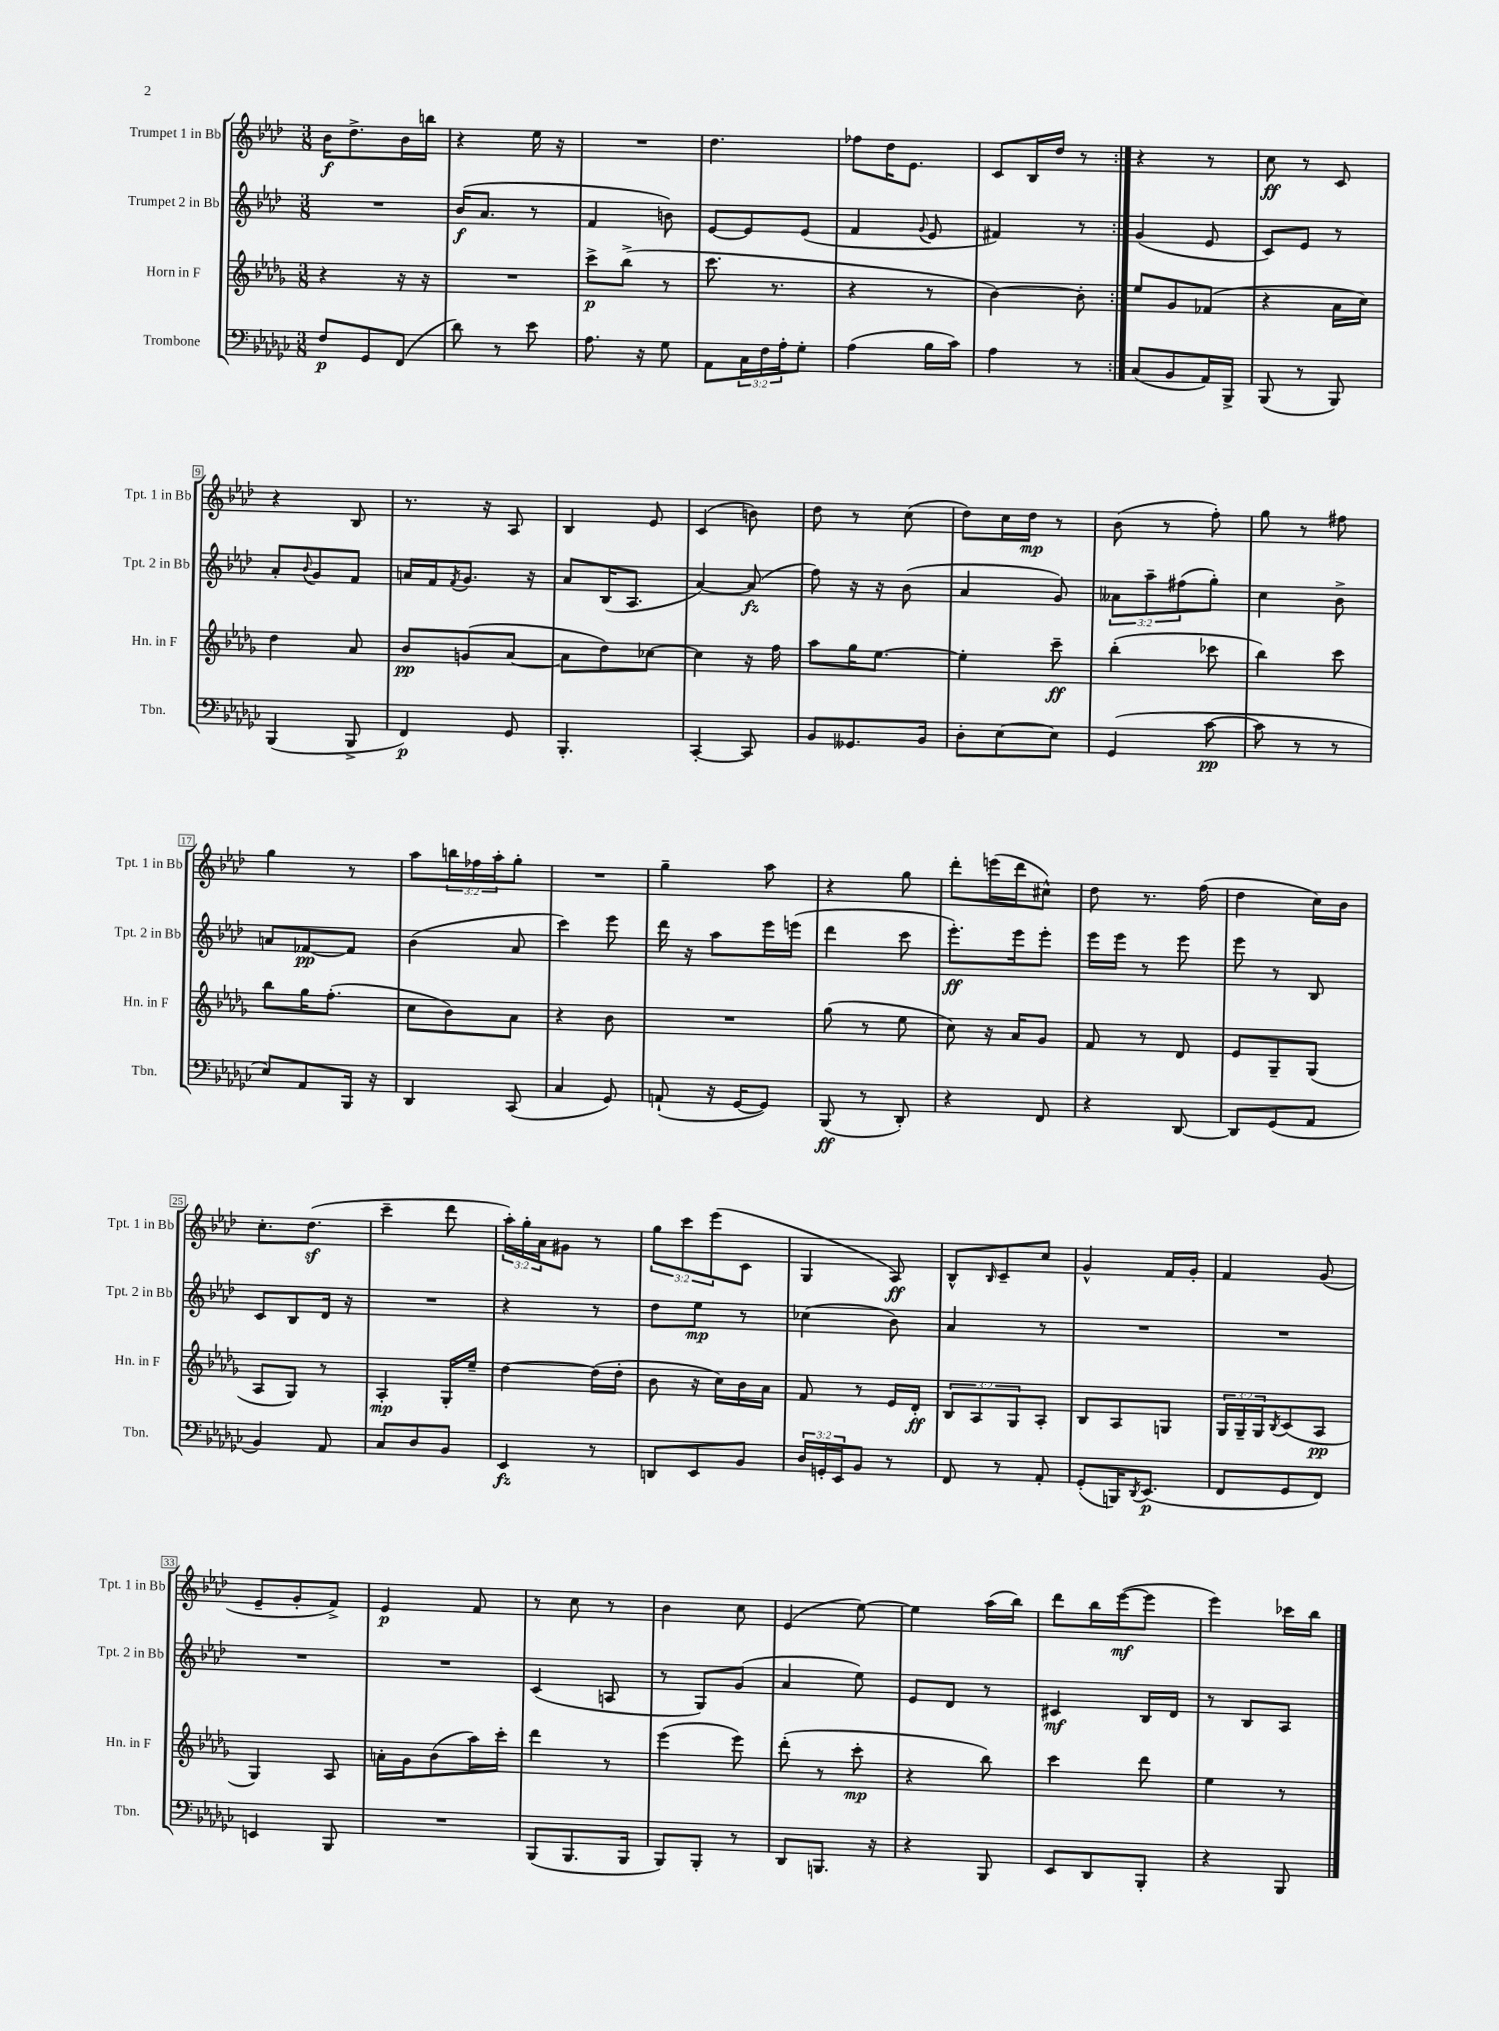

**kern	**dynam	**kern	**dynam	**kern	**dynam	**kern	**dynam
*part4	*part4	*part3	*part3	*part2	*part2	*part1	*part1
*staff4	*staff4	*staff3	*staff3	*staff2	*staff2	*staff1	*staff1
*I"Trombone	*	*I"Horn in F	*	*I"Trumpet 2 in Bb	*	*I"Trumpet 1 in Bb	*
*I'Tbn.	*	*I'Hn. in F	*	*I'Tpt. 2 in Bb	*	*I'Tpt. 1 in Bb	*
*clefF4	*	*clefG2	*	*clefG2	*	*clefG2	*
*k[b-e-a-d-g-c-]	*	*k[b-e-a-d-g-]	*	*k[b-e-a-d-]	*	*k[b-e-a-d-]	*
*M3/8	*	*M3/8	*	*M3/8	*	*M3/8	*
=1	=1	=1	=1	=1	=1	=1	=1
8F/L	p	4r	.	4.r	.	16b-\KL	f
.	.	.	.	.	.	8.dd-^\	.
8GG-/	.	.	.	.	.	.	.
(8FF/J	.	16r	.	.	.	16b-\L	.
.	.	16r	.	.	.	16bbn\JJ	.
=2	=2	=2	=2	=2	=2	=2	=2
8d-\)	.	4.r	.	(16b-/KL	f	4r	.
.	.	.	.	8.a-/J	.	.	.
8r	.	.	.	.	.	.	.
8e-\	.	.	.	8r	.	16ee-\	.
.	.	.	.	.	.	16r	.
=3	=3	=3	=3	=3	=3	=3	=3
8.A-\	.	8ccc^\L	p	4f/	.	4.r	.
.	.	(8bb-^\J	.	.	.	.	.
16r	.	.	.	.	.	.	.
8G-\	.	8r	.	8bn\)	.	.	.
=4	=4	=4	=4	=4	=4	=4	=4
8AA-\L	.	8.ccc\	.	[8e-/L	.	4.dd-\	.
24C-\L	.	.	.	8e-/]	.	.	.
24F\	.	.	.	.	.	.	.
.	.	8.r	.	.	.	.	.
24A-'\J	.	.	.	.	.	.	.
8G-'\J	.	.	.	(8e-/J	.	.	.
=5	=5	=5	=5	=5	=5	=5	=5
(4A-\	.	4r	.	4f/	.	8ff-X\L	.
.	.	.	.	.	.	16dd-\K	.
.	.	.	.	.	.	8.e-\J	.
.	.	.	.	8qqg/	.	.	.
16B-\LL	.	8r	.	8e-/	.	.	.
16c-\JJ)	.	.	.	.	.	.	.
=6	=6	=6	=6	=6	=6	=6	=6
4A-\	.	[4b-\)	.	4f#X/)	.	8c/L	.
.	.	.	.	.	.	16B-/L	.
.	.	.	.	.	.	16dd-/JJ	.
8r	.	8b-'\]	.	8r	.	8r	.
=7:|!	=7:|!	=7:|!	=7:|!	=7:|!	=7:|!	=7:|!	=7:|!
(8C-/L	.	8ee-/L	.	(4g/	.	4r	.
8BB-/	.	8g-/	.	.	.	.	.
16AA-/L)	.	(8f-X/J	.	8e-/	.	8r	.
16BBB-^/JJ	.	.	.	.	.	.	.
=8	=8	=8	=8	=8	=8	=8	=8
(8BBB-/	.	4r	.	8c/L)	.	8cc\	ff
8r	.	.	.	8e-/J	.	8r	.
8BBB-/)	.	16a-\LL	.	8r	.	8c/	.
.	.	16cc\JJ)	.	.	.	.	.
!!LO:LB:g=z
=9	=9	=9	=9	=9	=9	=9	=9
(4BBB-/	.	4dd-\	.	8a-'/L	.	4r	.
.	.	.	.	8qqb-/	.	.	.
.	.	.	.	8g/	.	.	.
8BBB-^/	.	8a-/	.	8f/J	.	8B-/	.
=10	=10	=10	=10	=10	=10	=10	=10
4FF/)	p	8b-/L	pp	16an/LL	.	8.r	.
.	.	.	.	16f/J	.	.	.
.	.	.	.	8qf/	.	.	.
.	.	(8gn/	.	8.g/J	.	.	.
.	.	.	.	.	.	16r	.
8GG-/	.	[8a-/J	.	.	.	8A-/	.
.	.	.	.	16r	.	.	.
=11	=11	=11	=11	=11	=11	=11	=11
4.BBB-'/	.	8a-\L]	.	8a-/L	.	4B-/	.
.	.	8dd-\)	.	(16B-/K	.	.	.
.	.	.	.	8.A-/J	.	.	.
.	.	[8cc-X\J	.	.	.	8e-/	.
=12	=12	=12	=12	=12	=12	=12	=12
[4CC-'/	.	4cc-\]	.	[4a-/)	.	(4c/	.
8CC-/]	.	16r	.	(8a-/]	fz	8bn\)	.
.	.	16ff\	.	.	.	.	.
=13	=13	=13	=13	=13	=13	=13	=13
8BB-/L	.	8aa-\L	.	8ff\)	.	8dd-\	.
8.GG--X/	.	16gg-\K	.	16r	.	8r	.
.	.	[8.ee-\J	.	16r	.	.	.
.	.	.	.	(8b-\	.	(8cc\	.
16BB-/Jk	.	.	.	.	.	.	.
=14	=14	=14	=14	=14	=14	=14	=14
8D-'\L	.	4ee-'\]	.	4a-/	.	8dd-\L)	.
[8E-\	.	.	.	.	.	16cc\L	.
.	.	.	.	.	.	16dd-\JJ	mp
8E-\J]	.	8ccc~\	ff	8g/)	.	8r	.
=15	=15	=15	=15	=15	=15	=15	=15
(4GG-/	.	(4bb-'\	.	12a--X\L	.	(8b-\	.
.	.	.	.	12aa-~\	.	.	.
.	.	.	.	.	.	8r	.
.	.	.	.	(12ff#X\	.	.	.
[8c-\	pp	8ccc-X\	.	8gg'\J)	.	8ff'\)	.
=16	=16	=16	=16	=16	=16	=16	=16
8c-\]	.	4bb-\)	.	4cc\	.	8gg\	.
8r	.	.	.	.	.	8r	.
8r	.	8ccc\	.	8b-^\	.	8ff#X\	.
!!LO:LB:g=z
=17	=17	=17	=17	=17	=17	=17	=17
8E-/L)	.	8bb-\L	.	8an/L	.	4gg\	.
8AA-/	.	16gg-\K	.	[8f-X/	pp	.	.
.	.	(8.ff'\J	.	.	.	.	.
16BBB-/Jk	.	.	.	8f-/J]	.	8r	.
16r	.	.	.	.	.	.	.
=18	=18	=18	=18	=18	=18	=18	=18
4DD-/	.	8cc\L	.	(4b-\	.	8aa-\L	.
.	.	8b-\)	.	.	.	24bbn\L	.
.	.	.	.	.	.	24ff-X\	.
.	.	.	.	.	.	24aa-'\J	.
(8CC-/	.	8a-\J	.	8a-/	.	8gg'\J	.
=19	=19	=19	=19	=19	=19	=19	=19
4C-/	.	4r	.	4ccc\)	.	4.r	.
8GG-/)	.	8b-\	.	8eee-\	.	.	.
=20	=20	=20	=20	=20	=20	=20	=20
(8AAn`/	.	4.r	.	16ddd-\	.	4gg~\	.
.	.	.	.	16r	.	.	.
16r	.	.	.	8aa-\L	.	.	.
[16GG-/KL	.	.	.	.	.	.	.
8GG-/J])	.	.	.	16eee-\L	.	8aa-\	.
.	.	.	.	(16eeen\JJ	.	.	.
=21	=21	=21	=21	=21	=21	=21	=21
(8BBB-/	ff	(8gg-\	.	4ddd-\	.	4r	.
8r	.	8r	.	.	.	.	.
8DD-'/)	.	8ee-\	.	8ccc\	.	8gg\	.
=22	=22	=22	=22	=22	=22	=22	=22
4r	.	8cc\)	.	8.eee-'\L)	ff	8ddd-'\L	.
.	.	16r	.	.	.	(16eeen\L	.
.	.	16a-/KL	.	16eee-\k	.	16ddd-\J	.
8FF/	.	8g-/J	.	8eee-'\J	.	8cc#X^^\J)	.
=23	=23	=23	=23	=23	=23	=23	=23
4r	.	8f/	.	16eee-\LL	.	8dd-\	.
.	.	.	.	16eee-\JJ	.	.	.
.	.	8r	.	8r	.	8.r	.
[8DD-/	.	8d-/	.	8eee-\	.	.	.
.	.	.	.	.	.	(16ff\	.
=24	=24	=24	=24	=24	=24	=24	=24
8DD-/L]	.	8e-/L	.	8eee-\	.	4dd-\	.
(8GG-/	.	8G-~/	.	8r	.	.	.
8AA-/J	.	(8G-/J	.	8B-/	.	16cc\LL)	.
.	.	.	.	.	.	16b-\JJ	.
!!LO:LB:g=z
=25	=25	=25	=25	=25	=25	=25	=25
4BB-/)	.	8A-/L	.	8c/L	.	8.cc'\L	.
.	.	8G-/J)	.	8B-/	.	.	.
.	.	.	.	.	.	(8.dd-z\J	.
8AA-/	.	8r	.	16d-/Jk	.	.	.
.	.	.	.	16r	.	.	.
=26	=26	=26	=26	=26	=26	=26	=26
8C-/L	.	4A-'/	mp	4.r	.	4ccc~\	.
8D-/	.	.	.	.	.	.	.
8BB-/J	.	16G-'/LL	.	.	.	8ddd-\	.
.	.	16ee-~/JJ	.	.	.	.	.
=27	=27	=27	=27	=27	=27	=27	=27
4EE-/	fz	[4dd-\	.	4r	.	24aa-'\LL)	.
.	.	.	.	.	.	24gg'\	.
.	.	.	.	.	.	24a-\J	.
.	.	.	.	.	.	8g#X\J	.
8r	.	(16dd-\LL]	.	8r	.	8r	.
.	.	16dd-'\JJ	.	.	.	.	.
=28	=28	=28	=28	=28	=28	=28	=28
8DDn/L	.	8b-\	.	8dd-\L	.	12gg\L	.
.	.	.	.	.	.	12ccc\	.
8EE-/	.	16r	.	8ee-\J	mp	.	.
.	.	.	.	.	.	(12eee-\	.
.	.	16cc\LL)	.	.	.	.	.
8BB-/J	.	16b-\	.	8r	.	8c\J	.
.	.	16a-\JJ	.	.	.	.	.
=29	=29	=29	=29	=29	=29	=29	=29
24D-/LL	.	8f/	.	(4cc-X\	.	4G/	.
24GGn'/	.	.	.	.	.	.	.
24EE-/J	.	.	.	.	.	.	.
8BB-/J	.	8r	.	.	.	.	.
8r	.	16e-/LL	.	8b-\)	.	8A-/)	ff
.	.	16d-'/JJ	ff	.	.	.	.
=30	=30	=30	=30	=30	=30	=30	=30
8FF/	.	12B-/L	.	4a-/	.	8B-^^/L	.
.	.	12A-/	.	.	.	.	.
.	.	.	.	.	.	16qqB-/	.
8r	.	.	.	.	.	8c~/	.
.	.	12G-/	.	.	.	.	.
8AA-'/	.	8A-'/J	.	8r	.	8cc/J	.
=31	=31	=31	=31	=31	=31	=31	=31
(8GG-'/L	.	8B-/L	.	4.r	.	4g^^/	.
16BBBn/K)	.	8A-/	.	.	.	.	.
8qDD-/	.	.	.	.	.	.	.
(8.EE-/J	p	.	.	.	.	.	.
.	.	8Gn/J	.	.	.	16f/LL	.
.	.	.	.	.	.	16g'/JJ	.
=32	=32	=32	=32	=32	=32	=32	=32
8FF/L	.	24G-/LL	.	4.r	.	4f/	.
.	.	24G-~/	.	.	.	.	.
.	.	24G-/J	.	.	.	.	.
.	.	8qB-/	.	.	.	.	.
8GG-/	.	(8c/	.	.	.	.	.
8FF/J)	.	8A-/J	pp	.	.	(8g/	.
!!LO:LB:g=z
=33	=33	=33	=33	=33	=33	=33	=33
4EEn/	.	4G-/)	.	4.r	.	8e-~/L	.
.	.	.	.	.	.	8g'/	.
8BBB-/	.	8A-/	.	.	.	8f^/J)	.
=34	=34	=34	=34	=34	=34	=34	=34
4.r	.	16an'\LL	.	4.r	.	4e-/	p
.	.	16g-\J	.	.	.	.	.
.	.	(8b-\	.	.	.	.	.
.	.	16aa-\L)	.	.	.	8f/	.
.	.	16ccc'\JJ	.	.	.	.	.
=35	=35	=35	=35	=35	=35	=35	=35
(8BBB-/L	.	4ddd-\	.	(4c/	.	8r	.
8.BBB-/	.	.	.	.	.	8cc\	.
.	.	8r	.	8An/	.	8r	.
16BBB-/Jk	.	.	.	.	.	.	.
=36	=36	=36	=36	=36	=36	=36	=36
8BBB-/L)	.	(4eee-\	.	8r	.	4b-\	.
8BBB-'/J	.	.	.	8G/L)	.	.	.
8r	.	8eee-\)	.	(8g/J	.	8cc\	.
=37	=37	=37	=37	=37	=37	=37	=37
8DD-/L	.	(8ddd-'\	.	4a-/	.	(4e-/	.
8.BBBn/J	.	8r	.	.	.	.	.
.	.	8ccc'\	mp	8ee-\)	.	[8ee-\)	.
16r	.	.	.	.	.	.	.
=38	=38	=38	=38	=38	=38	=38	=38
4r	.	4r	.	8e-/L	.	4ee-\]	.
.	.	.	.	8d-/J	.	.	.
8BBB-/	.	8bb-\)	.	8r	.	(16aa-\LL	.
.	.	.	.	.	.	16bb-\JJ)	.
=39	=39	=39	=39	=39	=39	=39	=39
8EE-/L	.	4ccc\	.	4c#X/	mf	8ddd-\L	.
8DD-/	.	.	.	.	.	16bb-\L	.
.	.	.	.	.	.	([16eee-\J	mf
8BBB-'/J	.	8ddd-\	.	16B-/LL	.	8eee-\J]	.
.	.	.	.	16d-/JJ	.	.	.
=40	=40	=40	=40	=40	=40	=40	=40
4r	.	4ee-\	.	8r	.	4eee-\)	.
.	.	.	.	8B-/L	.	.	.
8BBB-/	.	8r	.	8A-/J	.	16ccc-X\LL	.
.	.	.	.	.	.	16bb-\JJ	.
==	==	==	==	==	==	==	==
*-	*-	*-	*-	*-	*-	*-	*-
